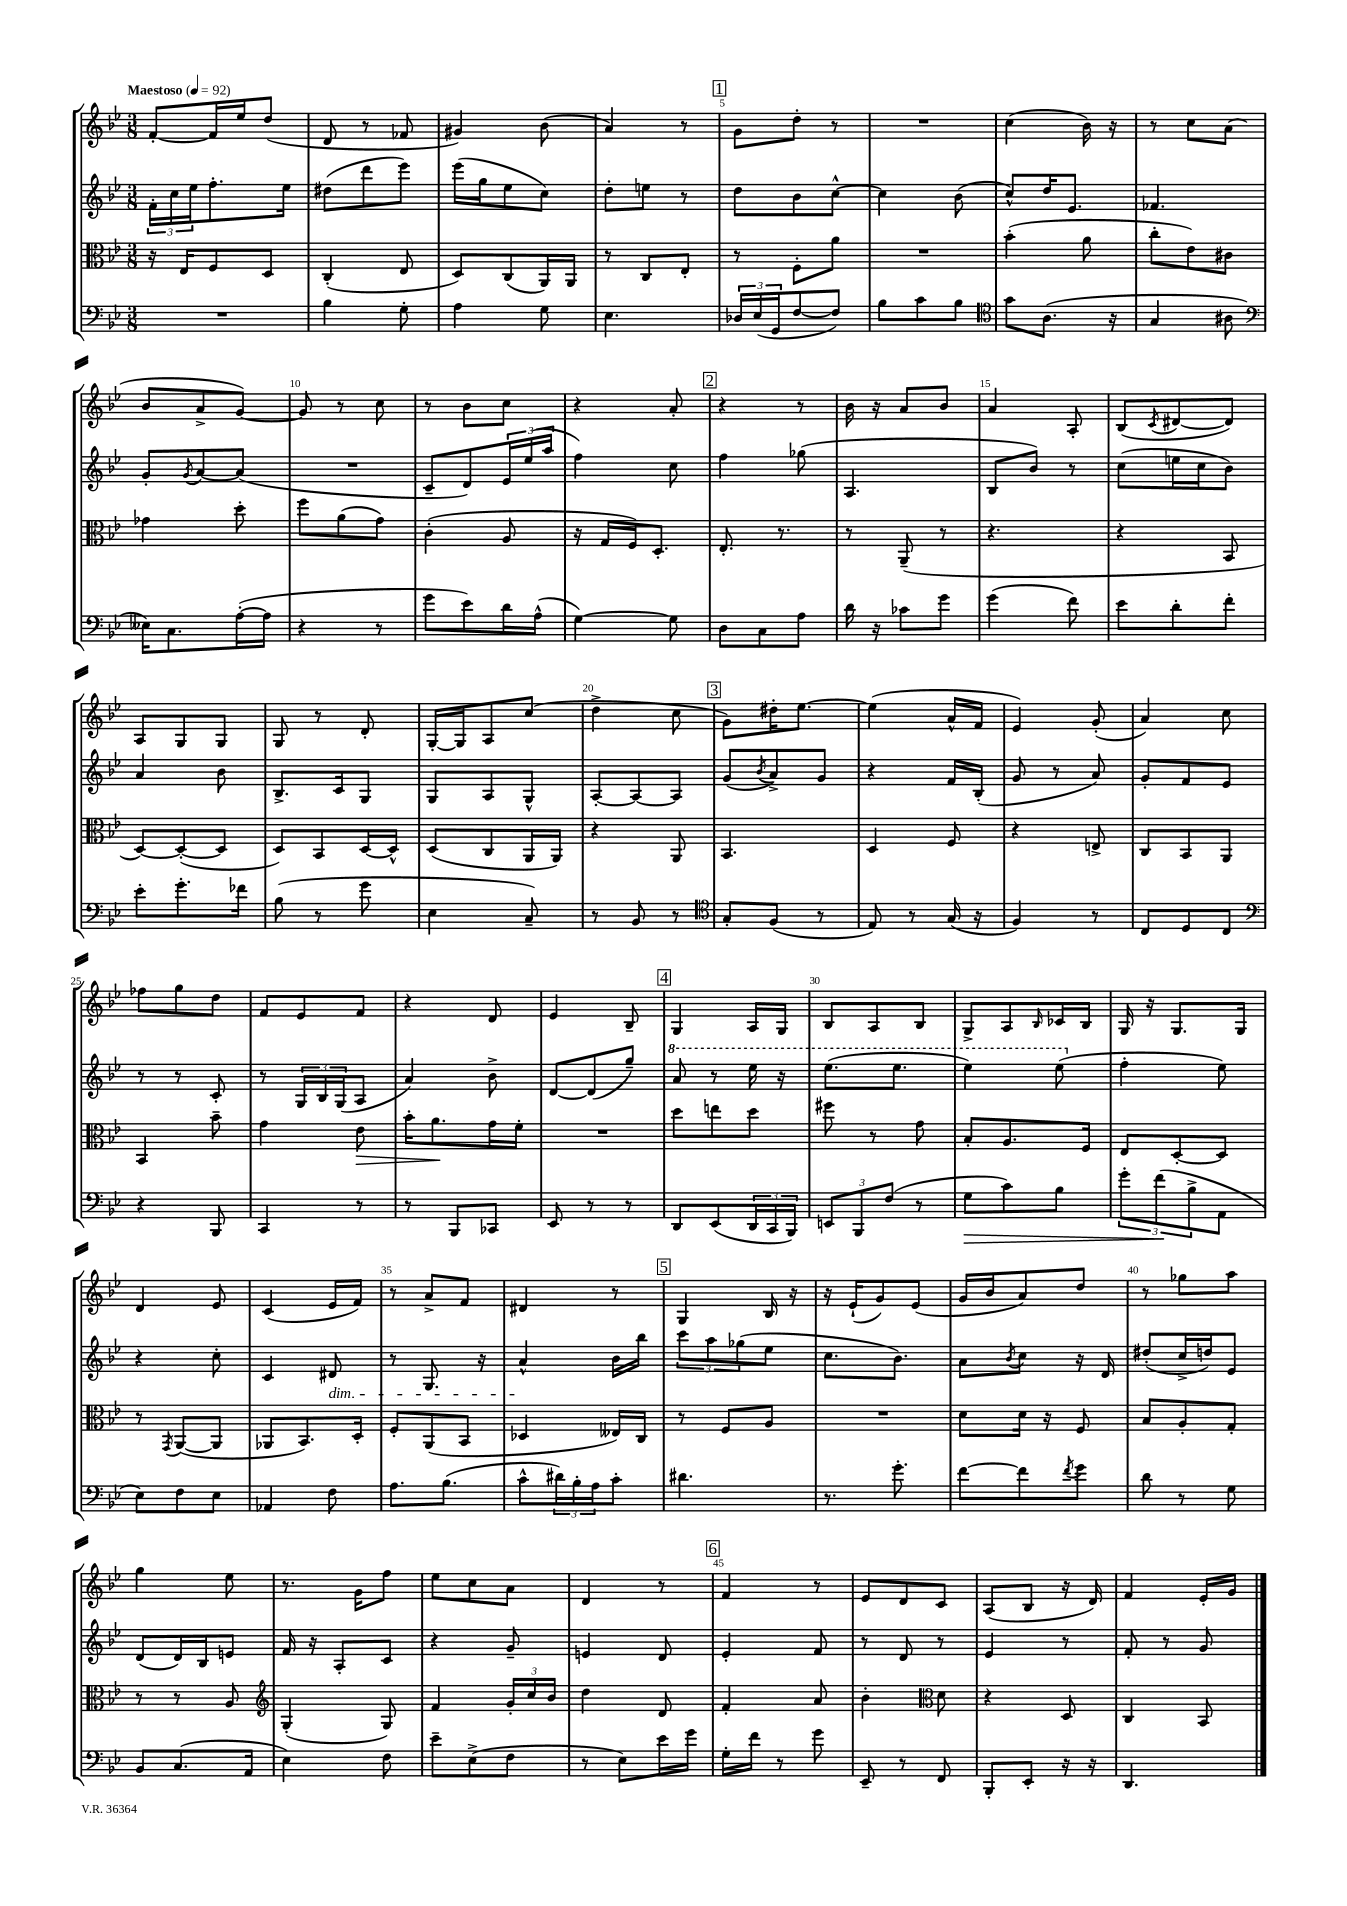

**kern	**kern	**kern	**kern
*staff4	*staff3	*staff2	*staff1
*clefF4	*clefC3	*clefG2	*clefG2
*k[b-e-]	*k[b-e-]	*k[b-e-]	*k[b-e-]
*M3/8	*M3/8	*M3/8	*M3/8
*MM92	*MM92	*MM92	*MM92
4.r	16r	24f'\LL	[8f'/L
.	.	24cc\	.
.	16E-/LK	.	.
.	.	24ee-\J	.
.	8F/	8.ff'\	16f/]L
.	.	.	16ee-/J
.	8D/J	.	(8dd/J
.	.	16ee-\Jk	.
=	=	=	=
4B-\	(4C'/	(8dd#\L	8d/
.	.	8ddd\	8r
8G'\	8E-/	8eee-\J)	8f-/
=	=	=	=
4A\	8D/L)	(16eee-\LL	4g#/)
.	.	16gg\J	.
.	(8C/	8ee-\	.
8G\	16AA/L)	8cc\J)	(8b-\
.	16AA/JJ	.	.
=	=	=	=
4.E-\	8r	8dd'\L	4a/)
.	8C/L	8ee\J	.
.	8E-'/J	8r	8r
=	=	=	=
24D-/LL	8r	8dd\L	8g\L
(24E-/	.	.	.
24GG/J	.	.	.
[8F/	8F'\L	8b-\	8dd'\J
8F/]J)	8a\J	[8cc^^\J	8r
=	=	=	=
8B-\L	4.r	4cc\]	4.r
8c\	.	.	.
8B-\J	.	(8b-\	.
=	=	=	=
*clefC4	*	*	*
8g\L	(4b-'\	8cc^^/L)	(4cc\
(8.A\J	.	16dd/K	.
.	.	8.e-/J	.
.	8a\	.	16b-\)
16r	.	.	16r
=	=	=	=
4G/	8cc'\L	4.f-/	8r
.	8e-\)	.	8cc\L
8A#\	8c#\J	.	(8a\J
=	=	=	=
*clefF4	*	*	*
16E--\LK)	4g-\	8g'/L	8b-/L
8.C\	.	.	.
.	.	8qg/	.
.	.	[8a/	8a^/
([16A'\L	8dd'\	(8a/]J	[8g/J)
16A\]JJ	.	.	.
=	=	=	=
4r	8ff\L	4.r	8g/]
.	(8a\	.	8r
8r	8g\J)	.	8cc\
=	=	=	=
8g\L	(4c'\	8c~/L	8r
8e-\)	.	8d/)	8b-\L
16d\L	8A/	24e-/L	8cc\J
.	.	(24ee-/	.
(16A^^\JJ	.	.	.
.	.	24aa/JJ	.
=	=	=	=
[4G\)	16r	4ff\)	4r
.	16G/LL	.	.
.	16F/J)	.	.
.	8.D'/J	.	.
8G\]	.	8cc\	8a'/
=	=	=	=
8D\L	8.E-'/	4ff\	4r
8C\	.	.	.
.	8.r	.	.
8A\J	.	(8gg-\	8r
=	=	=	=
16d\	8r	4.A/	16b-\
16r	.	.	16r
8c-\L	(8AA~/	.	8a/L
8g\J	8r	.	8b-/J
=	=	=	=
(4g\	4.r	8B-/L	4a/
.	.	8b-/J)	.
8f\)	.	8r	8A'/
=	=	=	=
8e-\L	4r	(8cc\L	(8B-/L
.	.	.	8qc/
8d'\	.	16ee\L	[8d#/
.	.	16cc\J	.
8f'\J	8BB-/	8b-\J)	8d#/]J)
=	=	=	=
8e-'\L	[8D/L)	4a/	8A/L
8.g'\	(8D'/_	.	8G/
.	8D/]J	8b-\	8G/J
16f-\Jk	.	.	.
=	=	=	=
(8B-\	8D/L)	8.B-^/L	8G/
8r	8BB-/	.	8r
.	.	16c/k	.
8g\	[16D/L	8G/J	8d'/
.	16D^^/]JJ	.	.
=	=	=	=
4E-\	(8D/L	8G/L	[16G'/LL
.	.	.	16G/]J
.	8C/	8A/	8A/
8C~/)	16AA/L	8G^^/J	(8cc/J
.	16AA/JJ)	.	.
=	=	=	=
8r	4r	[8A'/L	4dd^\
8BB-/	.	8A/_	.
8r	8AA/	8A/]J	8cc\
=	=	=	=
*clefC4	*	*	*
8G'/L	4.BB-/	(8g/L	8g\L)
.	.	8qb-/	.
(8F/J	.	8a^/)	16dd#'\K
.	.	.	[8.ee-\J
8r	.	8g/J	.
=	=	=	=
8E-/)	4D/	4r	(4ee-\]
8r	.	.	.
(16G/	8F/	16f/LL	16a^^/LL
16r	.	(16B-'/JJ	16f/JJ
=	=	=	=
4F/)	4r	8g/	4e-/)
.	.	8r	.
8r	8E^/	8a/)	(8g'/
=	=	=	=
8C/L	8C/L	8g'/L	4a/)
8D/	8BB-/	8f/	.
8C/J	8AA/J	8e-/J	8cc\
=	=	=	=
*clefF4	*	*	*
4r	4BB-/	8r	8ff-\L
.	.	8r	8gg\
8BBB-/	8b-~\	8c'/	8dd\J
=	=	=	=
4CC/	4g\	8r	8f/L
.	.	24G/LL	8e-/
.	.	24B-/	.
.	.	(24G/J	.
8r	8e-\	8A/J	8f/J
=	=	=	=
8r	16b-'\LK	4a/)	4r
.	8.a\	.	.
8BBB-/L	.	.	.
8CC-/J	16g\L	8b-^\	8d/
.	16f'\JJ	.	.
=	=	=	=
8EE-/	4.r	[8d/L	4e-/
8r	.	(8d/]	.
8r	.	8gg~/J)	8B-~/
=	=	=	=
8DD/L	8dd\L	8aa/	4G/
(8EE-/	8ee\	8r	.
24DD/L	8dd\J	16eee-\	16A/LL
24CC/	.	.	.
.	.	16r	16G/JJ
24BBB-/JJ)	.	.	.
=	=	=	=
12EE/L	8ff#\	(8.eee-\L	8B-/L
12BBB-/	.	.	.
.	8r	.	8A/
(12F/J	.	.	.
.	.	8.eee-\J	.
8r	8g\	.	8B-/J
=	=	=	=
8G\L	8B-'/L	4eee-\)	8G^/L
8c\)	8.A/	.	8A/
.	.	.	16qqB-/
8B-\J	.	(8eee-\	16c-/L
.	16F/Jk	.	16B-/JJ
=	=	=	=
12g'\L	8E-/L	4ff'\	16G/
.	.	.	16r
(12f\	.	.	.
.	[8D'/	.	8.G/L
12B-^\	.	.	.
8AA\J	8D/]J	8ee-\)	.
.	.	.	16G/Jk
=	=	=	=
8E-\L)	8r	4r	4d/
.	8qGG/	.	.
8F\	([8AA/L	.	.
8E-\J	8AA/]J	8cc'\	8e-/
=	=	=	=
4AA-/	8AA-/L	4c/	(4c/
.	8.BB-/)	.	.
8F\	.	8d#/	16e-/LL
.	16D'/Jk	.	16f/JJ)
=	=	=	=
8.A\L	8F'/L	8r	8r
.	(8AA/	8.G/	8a^/L
(8.B-\J	.	.	.
.	8BB-/J	.	8f/J
.	.	16r	.
=	=	=	=
8c^^\L	4D-/	4a^^/	4d#/
24d#\L)	.	.	.
24B-'\	.	.	.
24A\J	.	.	.
8c'\J	16E--/LL)	16b-\LL	8r
.	16C/JJ	16bb-\JJ	.
=	=	=	=
4.d#\	8r	12ccc\L	4G/
.	.	12aa\	.
.	8F/L	.	.
.	.	(12gg-\	.
.	8A/J	8ee-\J	16B-/
.	.	.	16r
=	=	=	=
8.r	4.r	8.cc\L	16r
.	.	.	(16e-`/LK
.	.	.	8g/)
8.g'\	.	8.b-\J)	.
.	.	.	(8e-/J
=	=	=	=
[8f\L	8d\L	8a\L	16g/LL
.	.	.	16b-/J
.	.	8qb-/	.
8f\]	16d\Jk	8cc\J	8a/)
.	16r	.	.
8qf/	.	.	.
8g\J	8F/	16r	8dd/J
.	.	16d/	.
=	=	=	=
8d\	8B-/L	(8dd#'/L	8r
8r	8A'/	16cc^/L	8gg-\L
.	.	16dd/J)	.
8G\	8G'/J	8e-/J	8aa\J
=	=	=	=
8BB-/L	8r	(8d/L	4gg\
(8.C/	8r	16d/L)	.
.	.	16B-/J	.
.	8A/	8e/J	8ee-\
16AA/Jk	.	.	.
=	=	=	=
*	*clefG2	*	*
4E-\)	(4G'/	16f/	8.r
.	.	16r	.
.	.	8A'/L	.
.	.	.	16g\LK
8F\	8G/)	8c/J	8ff\J
=	=	=	=
8e-~\L	4f/	4r	8ee-\L
(8E-^\	.	.	8cc\
8F\J	24g'/LL	8g~/	8a\J
.	24cc/	.	.
.	24b-/JJ	.	.
=	=	=	=
8r	4dd\	4e/	4d/
8E-\L)	.	.	.
16e-\L	8d/	8d/	8r
16g\JJ	.	.	.
=	=	=	=
16G'\LL	4f'/	4e-'/	4f/
16f\JJ	.	.	.
8r	.	.	.
8g\	8a/	8f/	8r
=	=	=	=
8EE-~/	4b-'\	8r	8e-/L
8r	.	8d/	8d/
*	*clefC3	*	*
8FF/	8d\	8r	8c/J
=	=	=	=
8BBB-'/L	4r	4e-/	(8A/L
8EE-'/J	.	.	8B-/J
16r	8D/	8r	16r
16r	.	.	16d/)
=	=	=	=
4.DD/	4C/	8f'/	4f/
.	.	8r	.
.	8BB-/	8g/	16e-'/LL
.	.	.	16g/JJ
==	==	==	==
*-	*-	*-	*-
